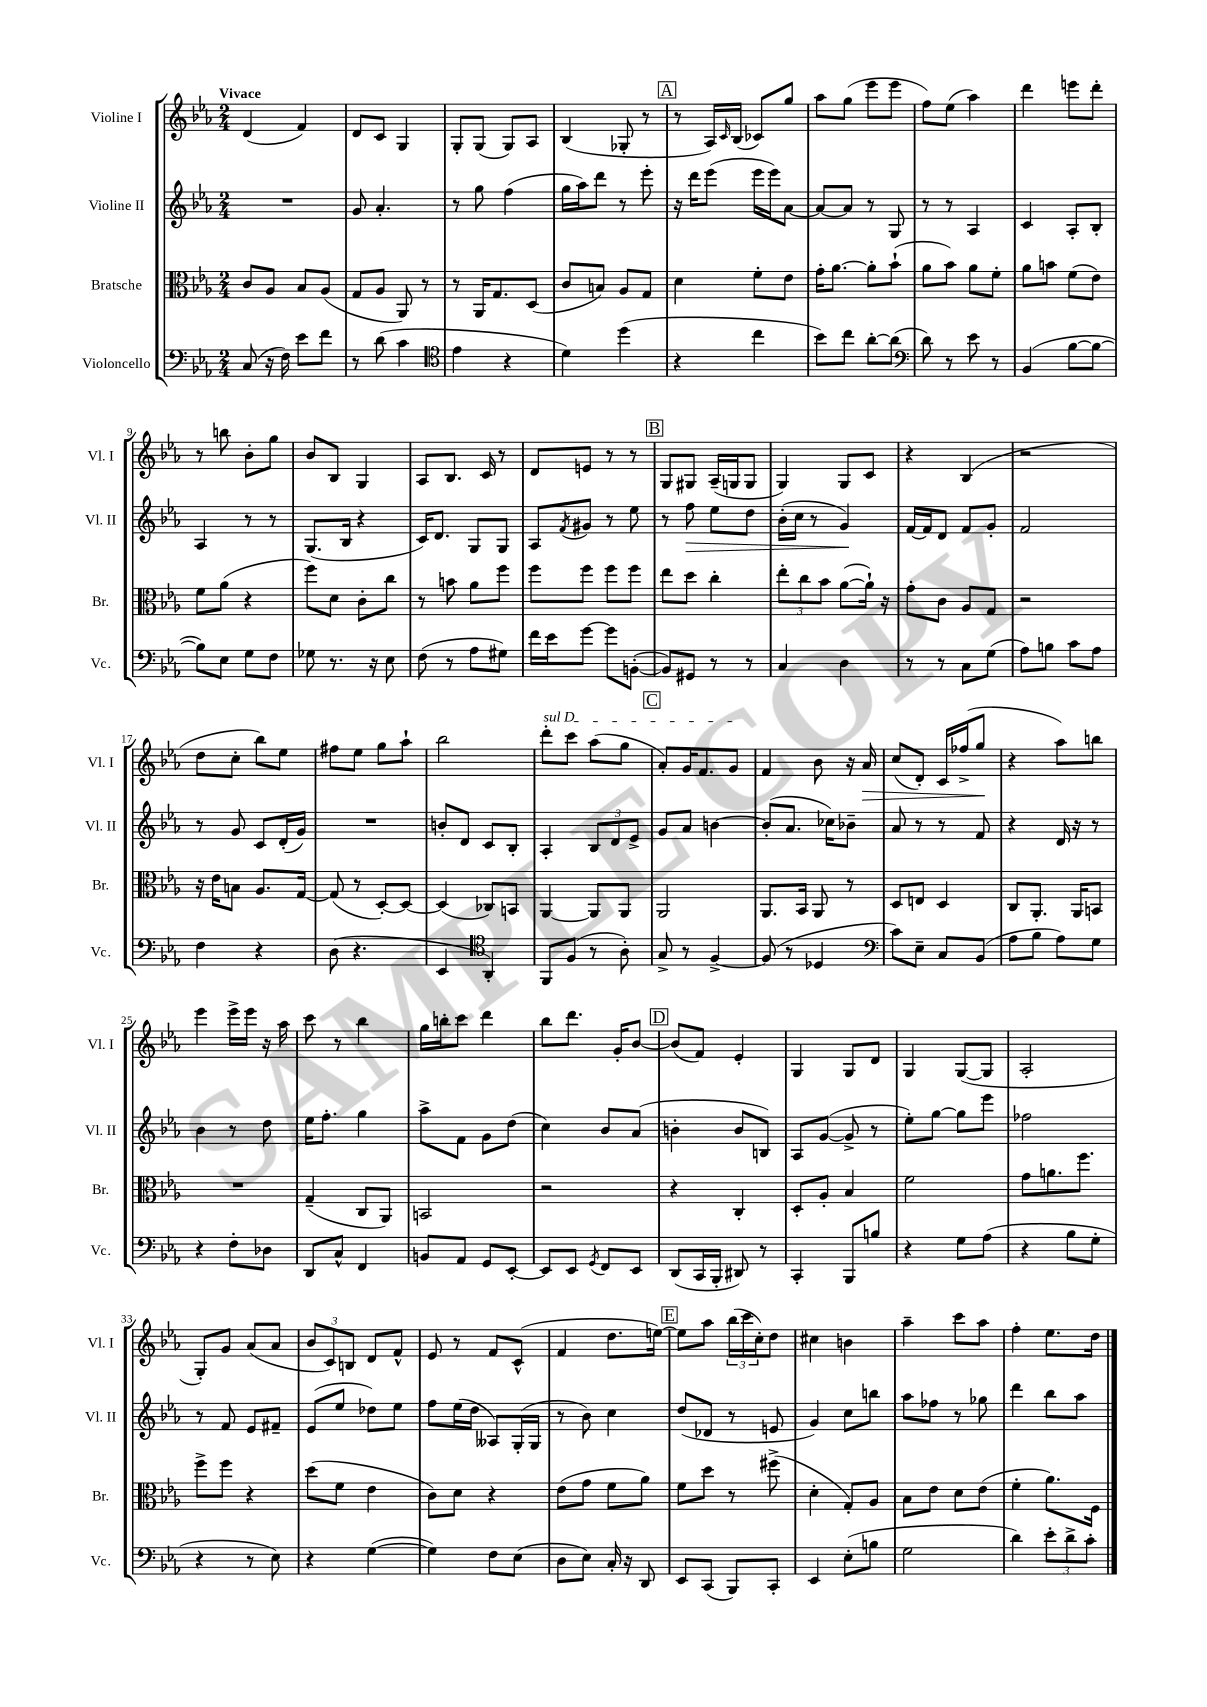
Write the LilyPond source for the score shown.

<<
\new StaffGroup <<
\new Staff = "s0" \with { instrumentName = "Violine I" shortInstrumentName = "Vl. I" } {
    \clef treble \key ees \major \numericTimeSignature \time 2/4 \tempo "Vivace"
    d'4( f'4) |
    d'8 c'8 g4 |
    g8-. g8( g8) aes8 |
    bes4( ges8-. r8 |
    \mark \markup { \box "A" } r8 aes16) \grace { c'16 } bes16( ces'8) g''8 |
    aes''8 g''8( ees'''8 ees'''8 |
    f''8) ees''8( aes''4) |
    d'''4 e'''8 d'''8-. |
    r8 b''8 bes'8-. g''8 |
    bes'8 bes8 g4 |
    aes8 bes8. c'16 r8 |
    d'8 e'8 r8 r8 |
    \mark \markup { \box "B" } g8 gis8 aes16--( g16 g8 |
    g4) g8 c'8 |
    r4 bes4( |
    r2 |
    d''8 c''8-. bes''8) ees''8 |
    fis''8 ees''8 g''8 aes''8-! |
    bes''2 |
    \once \override TextSpanner.bound-details.left.text = \markup { \italic "sul D" } d'''8-.\startTextSpan c'''8 aes''8( g''8 |
    \mark \markup { \box "C" } aes'8-.) g'16 f'8. g'8\stopTextSpan |
    f'4 bes'8 r16 aes'16\> |
    c''8( d'8-.) c'16 fes''16->( g''8\! |
    r4 aes''8) b''8 |
    ees'''4 ees'''16-> ees'''16 r16 aes''16 |
    c'''8 r8 bes''4 |
    g''16 b''16-. c'''8 d'''4 |
    bes''8 d'''8. g'16-. bes'8~ |
    \mark \markup { \box "D" } bes'8( f'8) ees'4-. |
    g4 g8 d'8 |
    g4 g8~( g8 |
    aes2-. |
    g8-.) g'8 aes'8( aes'8 |
    \tuplet 3/2 { bes'8 c'8) b8 } d'8 f'8-^ |
    ees'8 r8 f'8 c'8-^( |
    f'4 d''8. e''16~) |
    \mark \markup { \box "E" } e''8 aes''8 \tuplet 3/2 { bes''16( c'''16 c''16-.) } d''8 |
    cis''4 b'4 |
    aes''4-- c'''8 aes''8 |
    f''4-. ees''8. d''16 \bar "|." |
}
\new Staff = "s1" \with { instrumentName = "Violine II" shortInstrumentName = "Vl. II" } {
    \clef treble \key ees \major \numericTimeSignature \time 2/4
    R2 |
    g'8 aes'4.-. |
    r8 g''8 f''4( |
    g''16 aes''16) d'''8 r8 ees'''8-. |
    \mark \markup { \box "A" } r16 d'''16 ees'''8( ees'''16 ees'''16) aes'8~ |
    aes'8~ aes'8 r8 g8 |
    r8 r8 aes4 |
    c'4 aes8-. bes8-. |
    aes4 r8 r8 |
    g8.( bes16 r4 |
    c'16) d'8. g8 g8 |
    aes8 \acciaccatura { f'8 } gis'8 r8 ees''8 |
    \mark \markup { \box "B" } r8 f''8\> ees''8 d''8 |
    bes'16-.( c''16 r8 g'4\!) |
    f'16~ f'16 d'8 f'8 g'8-. |
    f'2 |
    r8 g'8 c'8 d'16-.( g'16) |
    R2 |
    b'8-. d'8 c'8 bes8-. |
    aes4-. \tuplet 3/2 { bes8 d'8 ees'8-> } |
    \mark \markup { \box "C" } g'8 aes'8 b'4~ |
    b'8-.( aes'8. ces''16) bes'8-- |
    aes'8 r8 r8 f'8 |
    r4 d'16 r16 r8 |
    bes'4 r8 d''8 |
    ees''16 f''8.-. g''4 |
    aes''8-> f'8 g'8 d''8( |
    c''4) bes'8 aes'8( |
    \mark \markup { \box "D" } b'4-. b'8 b8) |
    aes8 g'8~( g'8-> r8 |
    ees''8-.) g''8~ g''8 ees'''8 |
    fes''2 |
    r8 f'8 ees'8 fis'8-- |
    ees'8( ees''8 des''8) ees''8 |
    f''8 ees''16( d''16 aeses8) g16-.( g16 |
    r8 bes'8) c''4 |
    \mark \markup { \box "E" } d''8( des'8 r8 e'8 |
    g'4) c''8 b''8 |
    aes''8 fes''8 r8 ges''8 |
    d'''4 bes''8 aes''8 \bar "|." |
}
\new Staff = "s2" \with { instrumentName = "Bratsche" shortInstrumentName = "Br." } {
    \clef alto \key ees \major \numericTimeSignature \time 2/4
    c'8 aes8 bes8 aes8( |
    g8 aes8 aes,8) r8 |
    r8 aes,16 g8. d8( |
    c'8 b8) aes8 g8 |
    \mark \markup { \box "A" } d'4 f'8-. ees'8 |
    g'16-. aes'8.~ aes'8-. bes'8-!( |
    aes'8 bes'8) aes'8 f'8-. |
    aes'8 b'8 f'8( ees'8) |
    f'8 aes'8( r4 |
    f''8) d'8 c'8-. c''8 |
    r8 b'8 aes'8 f''8 |
    f''8 f''8 f''8 f''8 |
    \mark \markup { \box "B" } ees''8 d''8 c''4-. |
    \tuplet 3/2 { ees''8-. c''8 bes'8 } aes'8~( aes'16-!) r16 |
    g'8-. c'8 aes8 g8 |
    r2 |
    r16 ees'16 b8 aes8. g16~ |
    g8( r8 d8~-.) d8~ |
    d4( ces8) b,8 |
    aes,4~ aes,8 aes,8 |
    \mark \markup { \box "C" } aes,2 |
    aes,8. bes,16 aes,8 r8 |
    d8 e8 d4 |
    c8 aes,8.-. aes,16 b,8 |
    R2 |
    g4--( c8 aes,8) |
    b,2 |
    r2 |
    \mark \markup { \box "D" } r4 c4-. |
    d8-. aes8-. bes4 |
    f'2 |
    g'8 a'8. f''8. |
    f''8-> f''8 r4 |
    d''8( f'8 ees'4 |
    c'8) d'8 r4 |
    ees'8( g'8 f'8 aes'8) |
    \mark \markup { \box "E" } f'8 d''8 r8 fis''8->( |
    d'4-. g8-.) aes8 |
    bes8 ees'8 d'8 ees'8( |
    f'4-. aes'8.) f16 \bar "|." |
}
\new Staff = "s3" \with { instrumentName = "Violoncello" shortInstrumentName = "Vc." } {
    \clef bass \key ees \major \numericTimeSignature \time 2/4
    c8( r16 f16) ees'8 f'8 |
    r8 d'8( c'4 |
    \clef tenor ees'4 r4 |
    d'4) d''4( |
    \mark \markup { \box "A" } r4 c''4 |
    bes'8) c''8 aes'8~-. aes'8( |
    \clef bass d'8) r8 ees'8 r8 |
    bes,4( bes8~ bes8~ |
    bes8) ees8 g8 f8 |
    ges8 r8. r16 ees8 |
    f8( r8 aes8 gis8) |
    f'16 ees'16 g'8~ g'8 b,8~-.( |
    \mark \markup { \box "B" } b,8) gis,8 r8 r8 |
    c4 d4 |
    r8 r8 c8 g8( |
    aes8) b8 c'8 aes8 |
    f4 r4 |
    d8( r4. |
    ees,4 \clef tenor aes,4-.) |
    f,8 f8( r8 aes8-.) |
    \mark \markup { \box "C" } g8-> r8 f4~-> |
    f8( r8 des4 |
    \clef bass c'8) ees8-- c8 bes,8( |
    aes8 bes8 aes8) g8 |
    r4 f8-. des8 |
    d,8 c8-^ f,4 |
    b,8 aes,8 g,8 ees,8~-. |
    ees,8 ees,8 \acciaccatura { g,8 } f,8 ees,8 |
    \mark \markup { \box "D" } d,8( c,16 bes,,16-. dis,8) r8 |
    c,4-. bes,,8 b8 |
    r4 g8 aes8( |
    r4 bes8 g8-. |
    r4 r8 ees8) |
    r4 g4~( |
    g4) f8 ees8( |
    d8 ees8) c16-. r16 d,8 |
    \mark \markup { \box "E" } ees,8 c,8( bes,,8) c,8-. |
    ees,4 ees8-.( b8 |
    g2 |
    d'4) \tuplet 3/2 { ees'8-. d'8-> c'8-. } \bar "|." |
}
>>
>>
